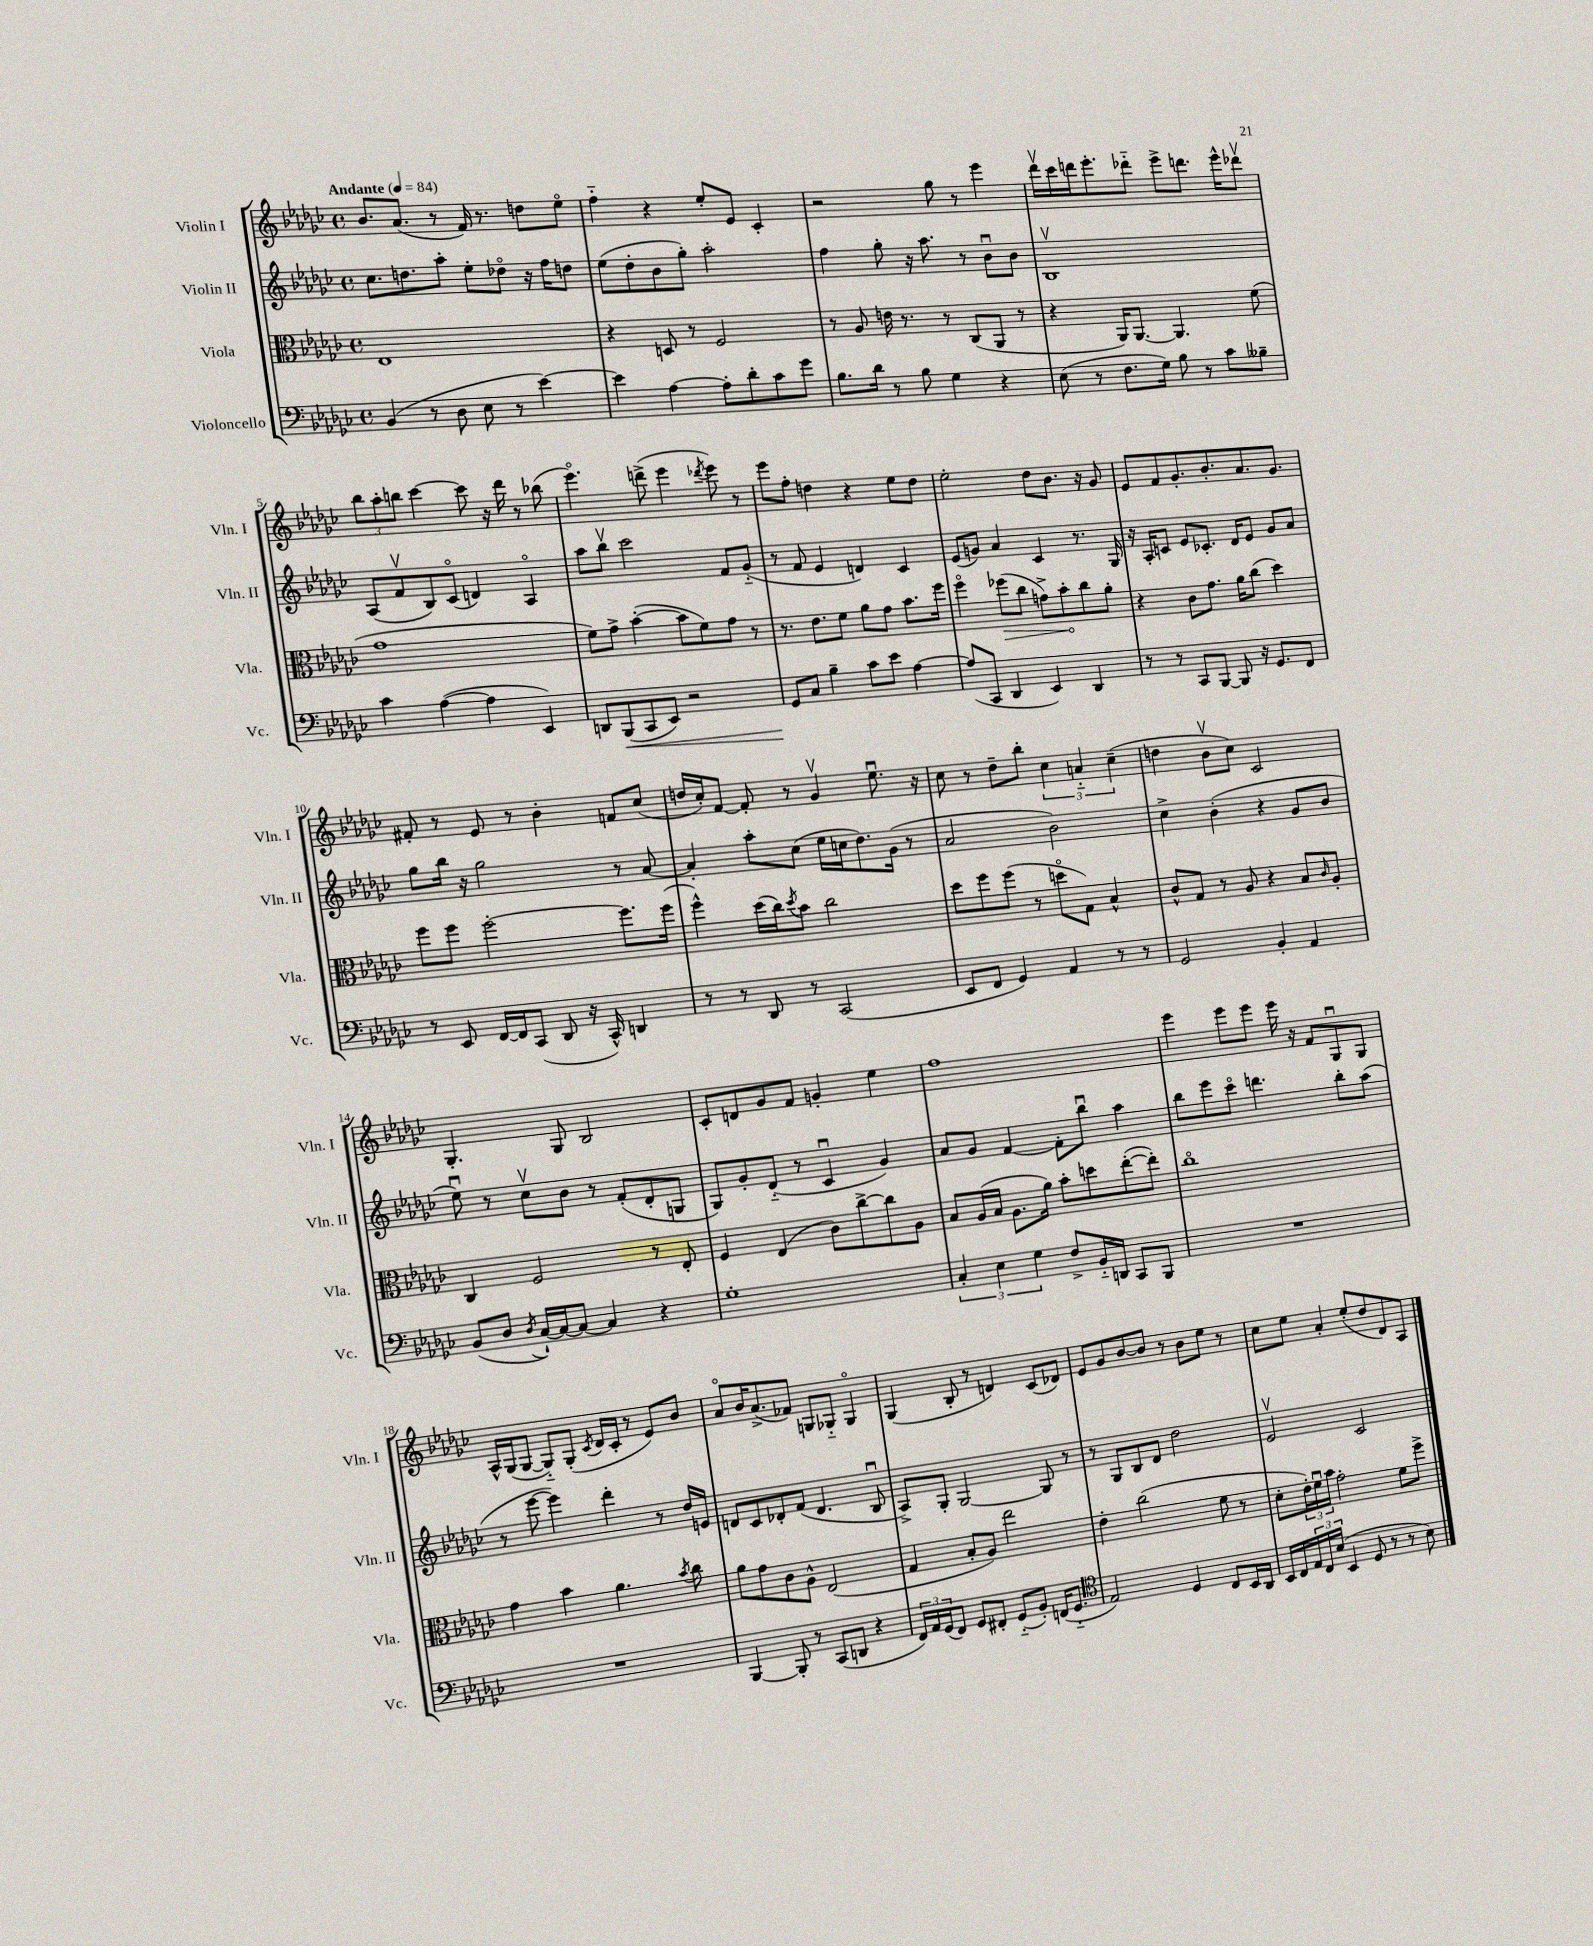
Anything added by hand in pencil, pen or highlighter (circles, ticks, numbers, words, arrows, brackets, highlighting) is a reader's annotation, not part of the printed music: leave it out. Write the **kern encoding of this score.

**kern	**kern	**kern	**kern
*staff4	*staff3	*staff2	*staff1
*clefF4	*clefC3	*clefG2	*clefG2
*k[b-e-a-d-g-c-]	*k[b-e-a-d-g-c-]	*k[b-e-a-d-g-c-]	*k[b-e-a-d-g-c-]
*M4/4	*M4/4	*M4/4	*M4/4
*met(c)	*met(c)	*met(c)	*met(c)
*MM84	*MM84	*MM84	*MM84
(4BB-	1E-	8.cc-	8.b-
.	.	8.dd	(8.a-
8r	.	.	.
8D-	.	8aa-'	8r
8E-	.	8ee-'	16f)
.	.	.	8.r
8r	.	8dd-o	.
[4e-)	.	16r	8dd
.	.	16ff	.
.	.	8dd	8ee-o
=	=	=	=
4e-]	4r	(8ee-	4ff'~
.	.	8dd-'	.
[4A-	8D	8b-	4r
.	8r	8gg-')	.
8A-']	2F	2aa-'	8ee-'
8d-'	.	.	8e-
8c-	.	.	4c-'
8g-	.	.	.
=	=	=	=
8.B-	8r	4ff	2r
.	8A-	.	.
16d-	.	.	.
8r	16e	8gg-'	.
.	8.r	.	.
8B-	.	16r	.
.	.	8.aa-	.
4G-	8r	.	8gg-
.	(8C-	8r	8r
4r	8AA-	8b-u	4eee-
.	8r	8b-	.
=	=	=	=
(8E-	4r	1B-v	16ddd-v
.	.	.	16ccc-
8r	.	.	16ddd
.	.	.	8.eee-'
8.F	16AA-)	.	.
.	[8.AA-	.	.
.	.	.	8ddd-'~
16G-)	.	.	.
8B-	4.AA-]	.	8eee-^
8r	.	.	8.ddd
8c-	.	.	.
.	.	.	16eee-^^
8B--~	(8f	.	8ddd-v
=	=	=	=
4c-	1g-	(8A-	12bb-
.	.	.	12aa-'
.	.	8fv	.
.	.	.	12bb
([4A-	.	8B-)	[4ccc-
.	.	(8c-o	.
4A-]	.	4d)	8ccc-]
.	.	.	16r
.	.	.	16ddd-
4EE-)	.	4A-o	8r
.	.	.	(8bb-
=	=	=	=
8DD	8f)	8aa-	4.eee-o)
(8BBB-	8g-^	8bb-v	.
8CC-	([4b-'	2ccc-	.
8EE-)	.	.	(8ddd^
2r	8b-]	.	4eee-
.	8f)	.	.
.	.	.	8qddd-
.	8g-	8f	8eee-)
.	8r	(8g-'~	8r
=	=	=	=
8GG-	8.r	8r	8eee-
8C-	.	8f	8ff'
.	8.e-	.	.
4B-~	.	4e-	4dd
.	8f	.	.
8c-	8a-	4d)	4r
8e-	8g-	.	.
[4A-	8.b-	4c-	8ee-
.	.	.	8dd
.	16ff	.	.
=	=	=	=
(8A-]	4ffo	(8e-	2ee-'
8CC-	.	8g)	.
4DD-	(8ff-	4a-	.
.	8cc-	.	.
4EE-)	8g^)	4c-	8dd-
.	8b-'	.	8.b-
4DD-	8cc-	8.r	.
.	.	.	16r
.	8a-'	.	8g-
.	.	16G-	.
=	=	=	=
8r	4r	16r	8e-
.	.	16A-'	.
8r	.	8c	8f
8CC-	8c-	8e-	8.g-'
[8BBB-	8.g-	8.c-'	.
.	.	.	8.b-'
8BBB-]	.	.	.
.	16a-	16d-	.
16r	(8cc-	8e-	8.a-
8.GG-	.	.	.
.	4dd-)	8g-	.
.	.	.	8.g-
8FF	.	8a-	.
=	=	=	=
8r	8ff	8gg-	8f#'
8EE-	8ff	16bb-	8r
.	.	16r	.
[16FF	[2ff'	2gg-	8e-
16FF]	.	.	.
(8CC-	.	.	8r
8DD-	.	.	4b-'
16r	.	.	.
16CC-^^)	.	.	.
4DD	8.ff]	8r	8f
.	.	[8a-	(8cc-
.	(16ff	.	.
=	=	=	=
8r	4ff^^)	4a-']	16dd
.	.	.	16cc-')
8r	.	.	[8f
8DD-	(16dd-	8aa-'	8f']
.	16cc-)	.	.
.	8qdd-	.	.
8r	8b-	(8cc-	8r
(2CC-	2cc-	16ee-	4g-v
.	.	16cc	.
.	.	8.dd-)	.
.	.	.	8.ee-u
.	.	(16g-	.
.	.	8r	.
.	.	.	16r
=	=	=	=
8EE-	8dd-	2a-	8cc-
8FF	8ff	.	8r
4GG-)	(8ff	.	8dd-~
.	8r	.	8bb-'
4AA-	8ddo	2b-)	6cc-
.	8G-)	.	.
.	.	.	6a'~
8r	4B-^^	.	.
.	.	.	(6cc-~
8r	.	.	.
=	=	=	=
2GG-	8c-^^	4cc-^	4dd
.	8G-	.	.
.	8r	(4b-'	8b-v
.	8A-	.	8cc-)
4BB-'	4r	4r	2c-
4AA-	8B-	8g-	.
.	16qqc-	.	.
.	8A-'	8b-	.
=	=	=	=
(8BB-	4C-	8ee-u)	4.G-'
8D-	.	8r	.
8qD-	.	.	.
[16C-`)	2F	8cc-v	.
16C-_	.	.	.
8C-_	.	8b-	8G-
4C-]	.	8r	2B-
.	.	(8f'	.
4r	8r	8d-'	.
.	8E-'	8G	.
=	=	=	=
1G-'	4F	8G-)	8c-'
.	.	8g-'	8d
.	(4E-	(8d-'~	8g-
.	.	8r	8f
.	8c-)	4c-u	4g'
.	[8cc-^	.	.
.	8cc-]	4g-)	4ee-
.	8A-	.	.
=	=	=	=
6C-'	8B-	8a-	1ff
.	(16A-	8g-	.
6E-	.	.	.
.	16B-	.	.
.	8.A-	[4f	.
6G-	.	.	.
.	16a-)	.	.
8F^	8b-'	8f']	.
16BB-'~	8dd	8bb-u	.
16DD	.	.	.
8CC-	([8ee-'	4aa-	.
8BBB-	8ee-'])	.	.
=	=	=	=
1r	1cc-o	8bb-	4eee-
.	.	8eee-	.
.	.	8ccc-o	8eee-
.	.	4.ddd	8eee-
.	.	.	16eee-
.	.	.	16r
.	.	.	8f
.	.	8bb-'	8G-u
.	.	(8aa-	8G-
=	=	=	=
1r	4g-	8r	16A-^^
.	.	.	(16G-
.	.	[8eee-	[8G-
.	4b-	4eee-])	8G-'~])
.	.	.	(8G-'
.	.	.	8qc-
.	4.a-	4ddd-'	16d-
.	.	.	16c-'
.	.	.	8r
.	.	8r	8e-)
.	8qb-	.	.
.	8cc-	16dd-	8b-
.	.	16e	.
=	=	=	=
[4BBB-	8a-	8d	8a-o
.	8g-	8c-	16b-
.	.	.	(8.a-^
8BBB-']	8c-	8d-'	.
8r	8A-^^	(8f	8f-)
(8CC-	(2E-	4.d-	8G
8DD	.	.	8G-'~
4r	.	.	4G-o
.	.	8B-u	.
=	=	=	=
24FF)	4G-	8A-^)	(4G-
24AA-	.	.	.
(24GG-	.	.	.
8FF)	.	8G-'	.
8GG-	8B-'	[2G-	8B-'
8FF#'	8A-)	.	8r
(8GG-'~	2ee-	.	4d)
8BB-')	.	.	.
(16FF	.	8G-]	(8c-
8.GG-'~	.	.	.
.	.	8r	8d-)
=	=	=	=
*clefC4	*	*	*
2E-)	4e-'	8r	8e-
.	.	8G-	8g-
.	(2cc-	8B-	[8b-
.	.	8d-	8b-]
4D-	.	2dd-	8r
.	.	.	8b-
8C-	8f	.	8ee-
16BB-	8r	.	8r
16AA-	.	.	.
=	=	=	=
16BB-	8d-'	2e-v	8cc-
16C-	.	.	.
24E-	24e-')	.	8ee-
24C-	24fu	.	.
(24B-	24b-	.	.
4BB-	2g-'	.	4a-'
8D-	.	2c-	(8ee-'
8r	.	.	8dd-
8r	8f	.	8d-)
8B-)	8ff^	.	8A-
==	==	==	==
*-	*-	*-	*-
